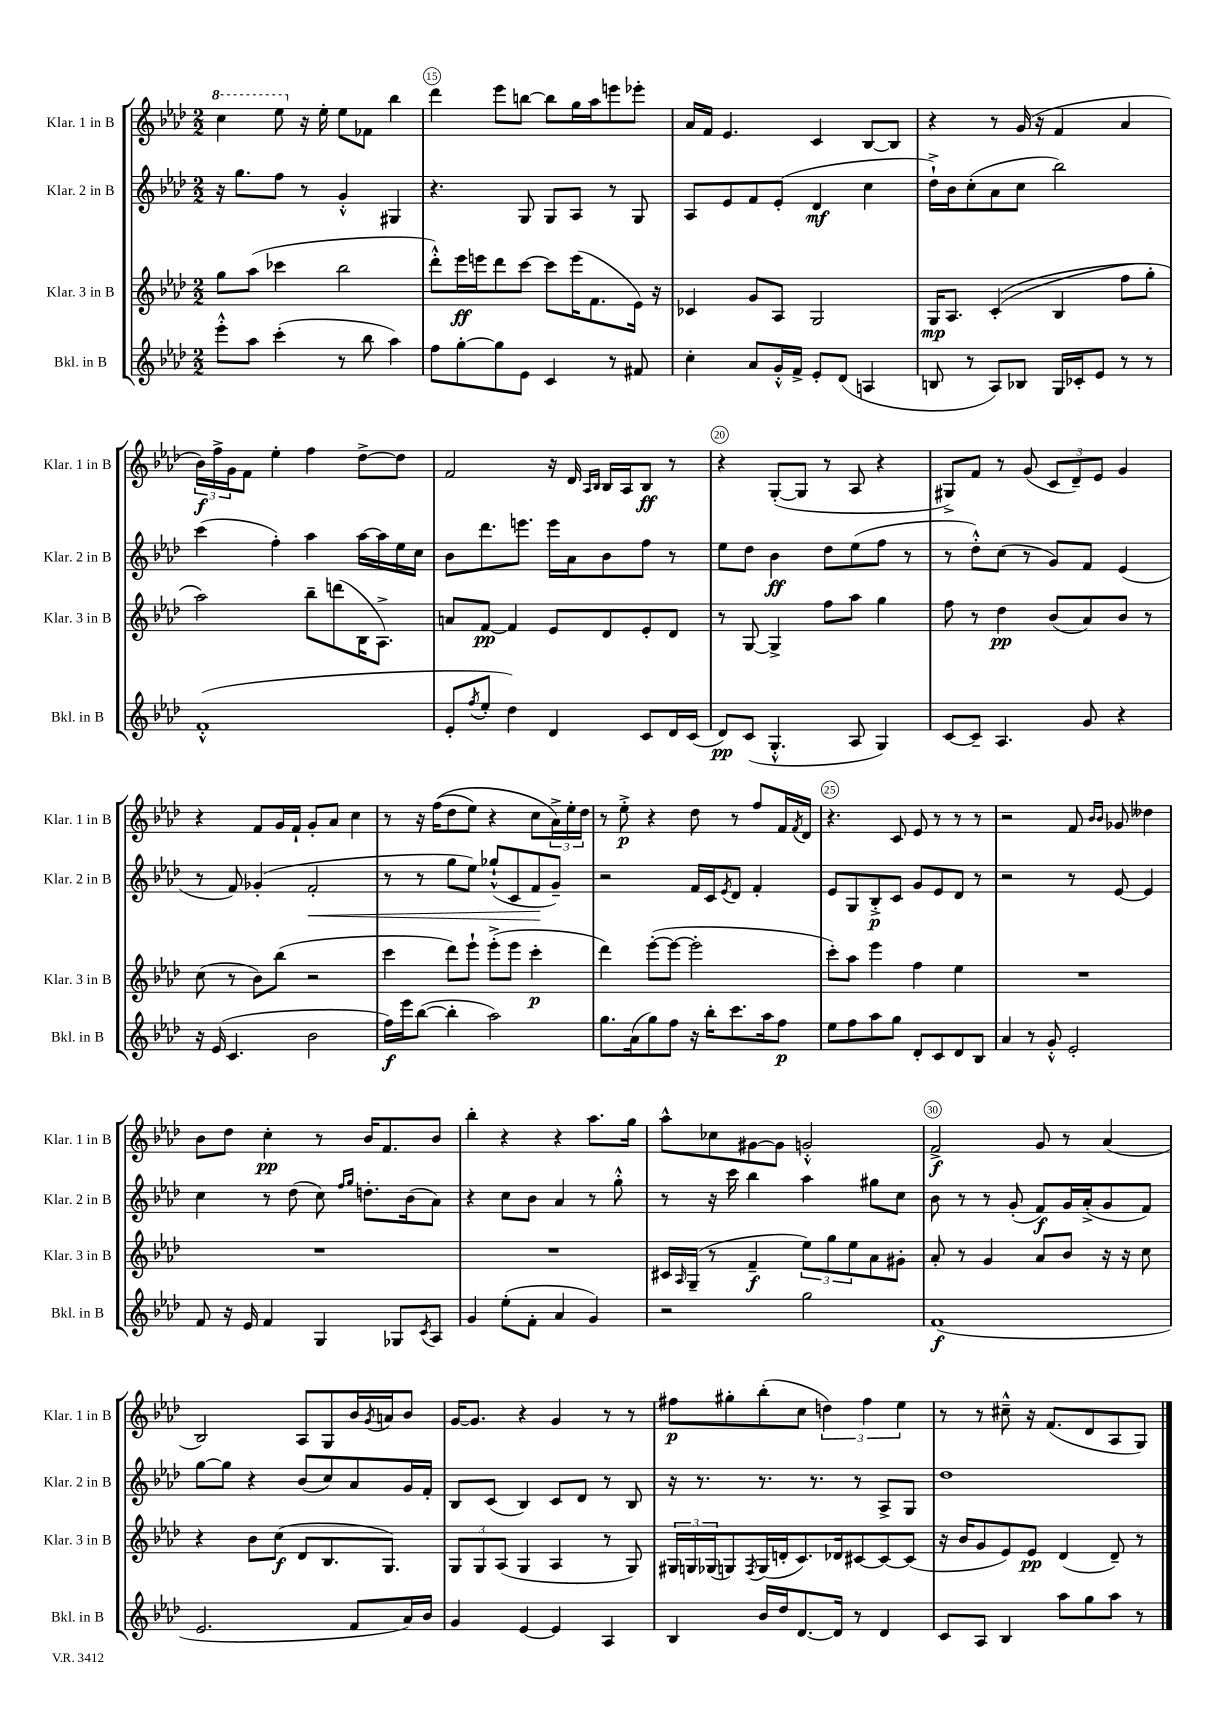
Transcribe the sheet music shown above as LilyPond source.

<<
\new StaffGroup <<
\new Staff = "s0" \with { instrumentName = "Klar. 1 in B" shortInstrumentName = "Klar. 1 in B" } {
    \clef treble \key aes \major \numericTimeSignature \time 2/2
    \ottava #1 c'''4 ees'''8 \ottava #0 r16 ees''16-. ees''8 fes'8 bes''4 |
    des'''4 ees'''8 b''8~ b''8 g''16 aes''16 e'''8 ees'''8-. |
    aes'16 f'16 ees'4. c'4 bes8~ bes8 |
    r4 r8 g'16( r16 f'4 aes'4 |
    \tuplet 3/2 { bes'16\f) f''16-> g'16 } f'8 ees''4-. f''4 des''8~-> des''8 |
    f'2 r16 des'16 \grace { aes16 bes16 } bes16 aes16 bes8\ff r8 |
    r4 g8~-.( g8 r8 aes8 r4 |
    gis8->) f'8 r8 g'8( \tuplet 3/2 { c'8 des'8--) ees'8 } g'4 |
    r4 f'8 g'16 f'16-! g'8-. aes'8 c''4 |
    r8 r16 f''16(\( des''8 ees''8) r4 c''8 \tuplet 3/2 { aes'16->\) ees''16-. des''16 } |
    r8 ees''8-.->\p r4 des''8 r8 f''8 f'16 \acciaccatura { f'8 } des'16 |
    r4. c'8 ees'8 r8 r8 r8 |
    r2 f'8 \grace { bes'16 bes'16 } ges'8 deses''4 |
    bes'8 des''8 c''4-.\pp r8 bes'16 f'8. bes'8 |
    bes''4-. r4 r4 aes''8. g''16 |
    aes''8-^ ces''8 gis'8~ gis'8 g'2-.-^ |
    f'2->\f g'8 r8 aes'4( |
    bes2) aes8 g8 bes'16 \acciaccatura { g'8 } a'16 bes'8 |
    g'16~ g'8. r4 g'4 r8 r8 |
    fis''8\p gis''8-. bes''8-.( c''8 \tuplet 3/2 { d''4) fis''4 ees''4 } |
    r8 r8 cis''8---^ r16 f'8.( des'8 aes8 g8) \bar "|." |
}
\new Staff = "s1" \with { instrumentName = "Klar. 2 in B" shortInstrumentName = "Klar. 2 in B" } {
    \clef treble \key aes \major \numericTimeSignature \time 2/2
    r16 g''8. f''8 r8 g'4-.-^ gis4 |
    r4. g8 g8 aes8 r8 g8 |
    aes8 ees'8 f'8 ees'8-.( des'4\mf c''4 |
    des''16-!->) bes'16 c''8-.( aes'8 c''8 bes''2) |
    c'''4( f''4-.) aes''4 aes''16~ aes''16 ees''16 c''16 |
    bes'8 des'''8. e'''8. e'''16 aes'16 bes'8 f''8 r8 |
    ees''8 des''8 bes'4\ff des''8 ees''8( f''8 r8 |
    r8 des''8-.-^) c''8( r8 g'8) f'8 ees'4( |
    r8 f'8) ges'4-.( f'2-.\< |
    r8 r8 g''8 ees''8) ges''8-!-^( c'8 f'8\! g'8--) |
    r2 f'16 c'16 \acciaccatura { ees'8 } des'8 f'4-. |
    ees'8 g8 bes8-.->\p c'8 g'8 ees'8 des'8 r8 |
    r2 r8 ees'8~ ees'4 |
    c''4 r8 des''8( c''8) \grace { f''16 g''16 } d''8.-. bes'16( aes'8) |
    r4 c''8 bes'8 aes'4 r8 g''8-.-^ |
    r8 r16 c'''16 bes''4 aes''4 gis''8 c''8 |
    bes'8 r8 r8 g'8-.( f'8\f) g'16 aes'16-.->( g'8 f'8) |
    g''8~ g''8 r4 bes'8( c''8) aes'8 g'16 f'16-. |
    bes8 c'8( bes4) c'8 des'8 r8 bes8 |
    r16 r8. r8. r8. r8 aes8-> g8 |
    des''1 \bar "|." |
}
\new Staff = "s2" \with { instrumentName = "Klar. 3 in B" shortInstrumentName = "Klar. 3 in B" } {
    \clef treble \key aes \major \numericTimeSignature \time 2/2
    g''8 aes''8( ces'''4 bes''2 |
    des'''8-.-^) ees'''16\ff e'''16 des'''8 c'''8~ c'''8 e'''16( f'8. ees'16) r16 |
    ces'4 g'8 aes8 g2 |
    g16\mp aes8. c'4-.(\( bes4 f''8 g''8-.) |
    aes''2\) bes''8-- d'''8( bes16 aes8.->) |
    a'8 f'8~\pp f'4 ees'8 des'8 ees'8-. des'8 |
    r8 g8~ g4-> f''8 aes''8 g''4 |
    f''8 r8 des''4\pp bes'8( aes'8) bes'8 r8 |
    c''8( r8 bes'8) bes''8( r2 |
    c'''4 des'''8) ees'''8-! ees'''8-.->( ees'''8 c'''4-.\p |
    des'''4) ees'''8~-.( ees'''8~ ees'''2-. |
    c'''8-.) aes''8 ees'''4 f''4 ees''4 |
    R1 |
    R1 |
    R1 |
    cis'16 \grace { aes16 } g16--( r8 f'4--\f \tuplet 3/2 { ees''8) g''8 ees''8 } aes'8 gis'8-. |
    aes'8-. r8 g'4 aes'8 bes'8 r16 r16 c''8 |
    r4 bes'8 c''8\f( des'8 bes8. g8.) |
    \tuplet 3/2 { g8 g8 aes8( } g4 aes4 r8 g8) |
    \tuplet 3/2 { gis16 g16 ges16( } g8) \acciaccatura { f8 } g16( d'16-. c'8.) des'16 cis'8~ cis'8~ cis'8( |
    r16 bes'16 g'8 ees'8) ees'8\pp des'4( des'8--) r8 \bar "|." |
}
\new Staff = "s3" \with { instrumentName = "Bkl. in B" shortInstrumentName = "Bkl. in B" } {
    \clef treble \key aes \major \numericTimeSignature \time 2/2
    ees'''8-.-^ aes''8 c'''4-.( r8 bes''8 aes''4) |
    f''8 g''8~-. g''8 ees'8 c'4 r8 fis'8 |
    c''4-. aes'8 g'16-.-^ f'16-> ees'8-. des'8( a4 |
    b8 r8 aes8) bes8 g16 ces'16-. ees'8 r8 r8 |
    f'1-.-^( |
    ees'8-. \acciaccatura { f''8 } ees''8-. des''4) des'4 c'8 des'16 c'16( |
    des'8\pp) c'8( g4.-.-^ aes8 g4) |
    c'8~ c'8-- aes4. g'8 r4 |
    r16 ees'16( c'4. bes'2 |
    f''16\f) ees'''16 bes''8~( bes''4-. aes''2) |
    g''8. aes'16( g''8) f''8 r16 bes''16-. c'''8. aes''16 f''8\p |
    ees''8 f''8 aes''8 g''8 des'8-. c'8 des'8 bes8 |
    aes'4 r8 g'8-.-^ ees'2-. |
    f'8 r16 ees'16 f'4 g4 ges8 \acciaccatura { c'8 } aes8 |
    g'4 ees''8-.( f'8-. aes'4 g'4) |
    r2 g''2 |
    f'1\f( |
    ees'2. f'8 aes'16) bes'16 |
    g'4 ees'4~ ees'4 aes4 |
    bes4 bes'16 des''16 des'8.~ des'16 r8 des'4 |
    c'8 aes8 bes4 aes''8 g''8 aes''8 r8 \bar "|." |
}
>>
>>
\layout { \context { \Score currentBarNumber = #14 \override BarNumber.break-visibility = ##(#f #t #t) barNumberVisibility = #(every-nth-bar-number-visible 5) \override BarNumber.stencil = #(make-stencil-circler 0.1 0.3 ly:text-interface::print) } }
